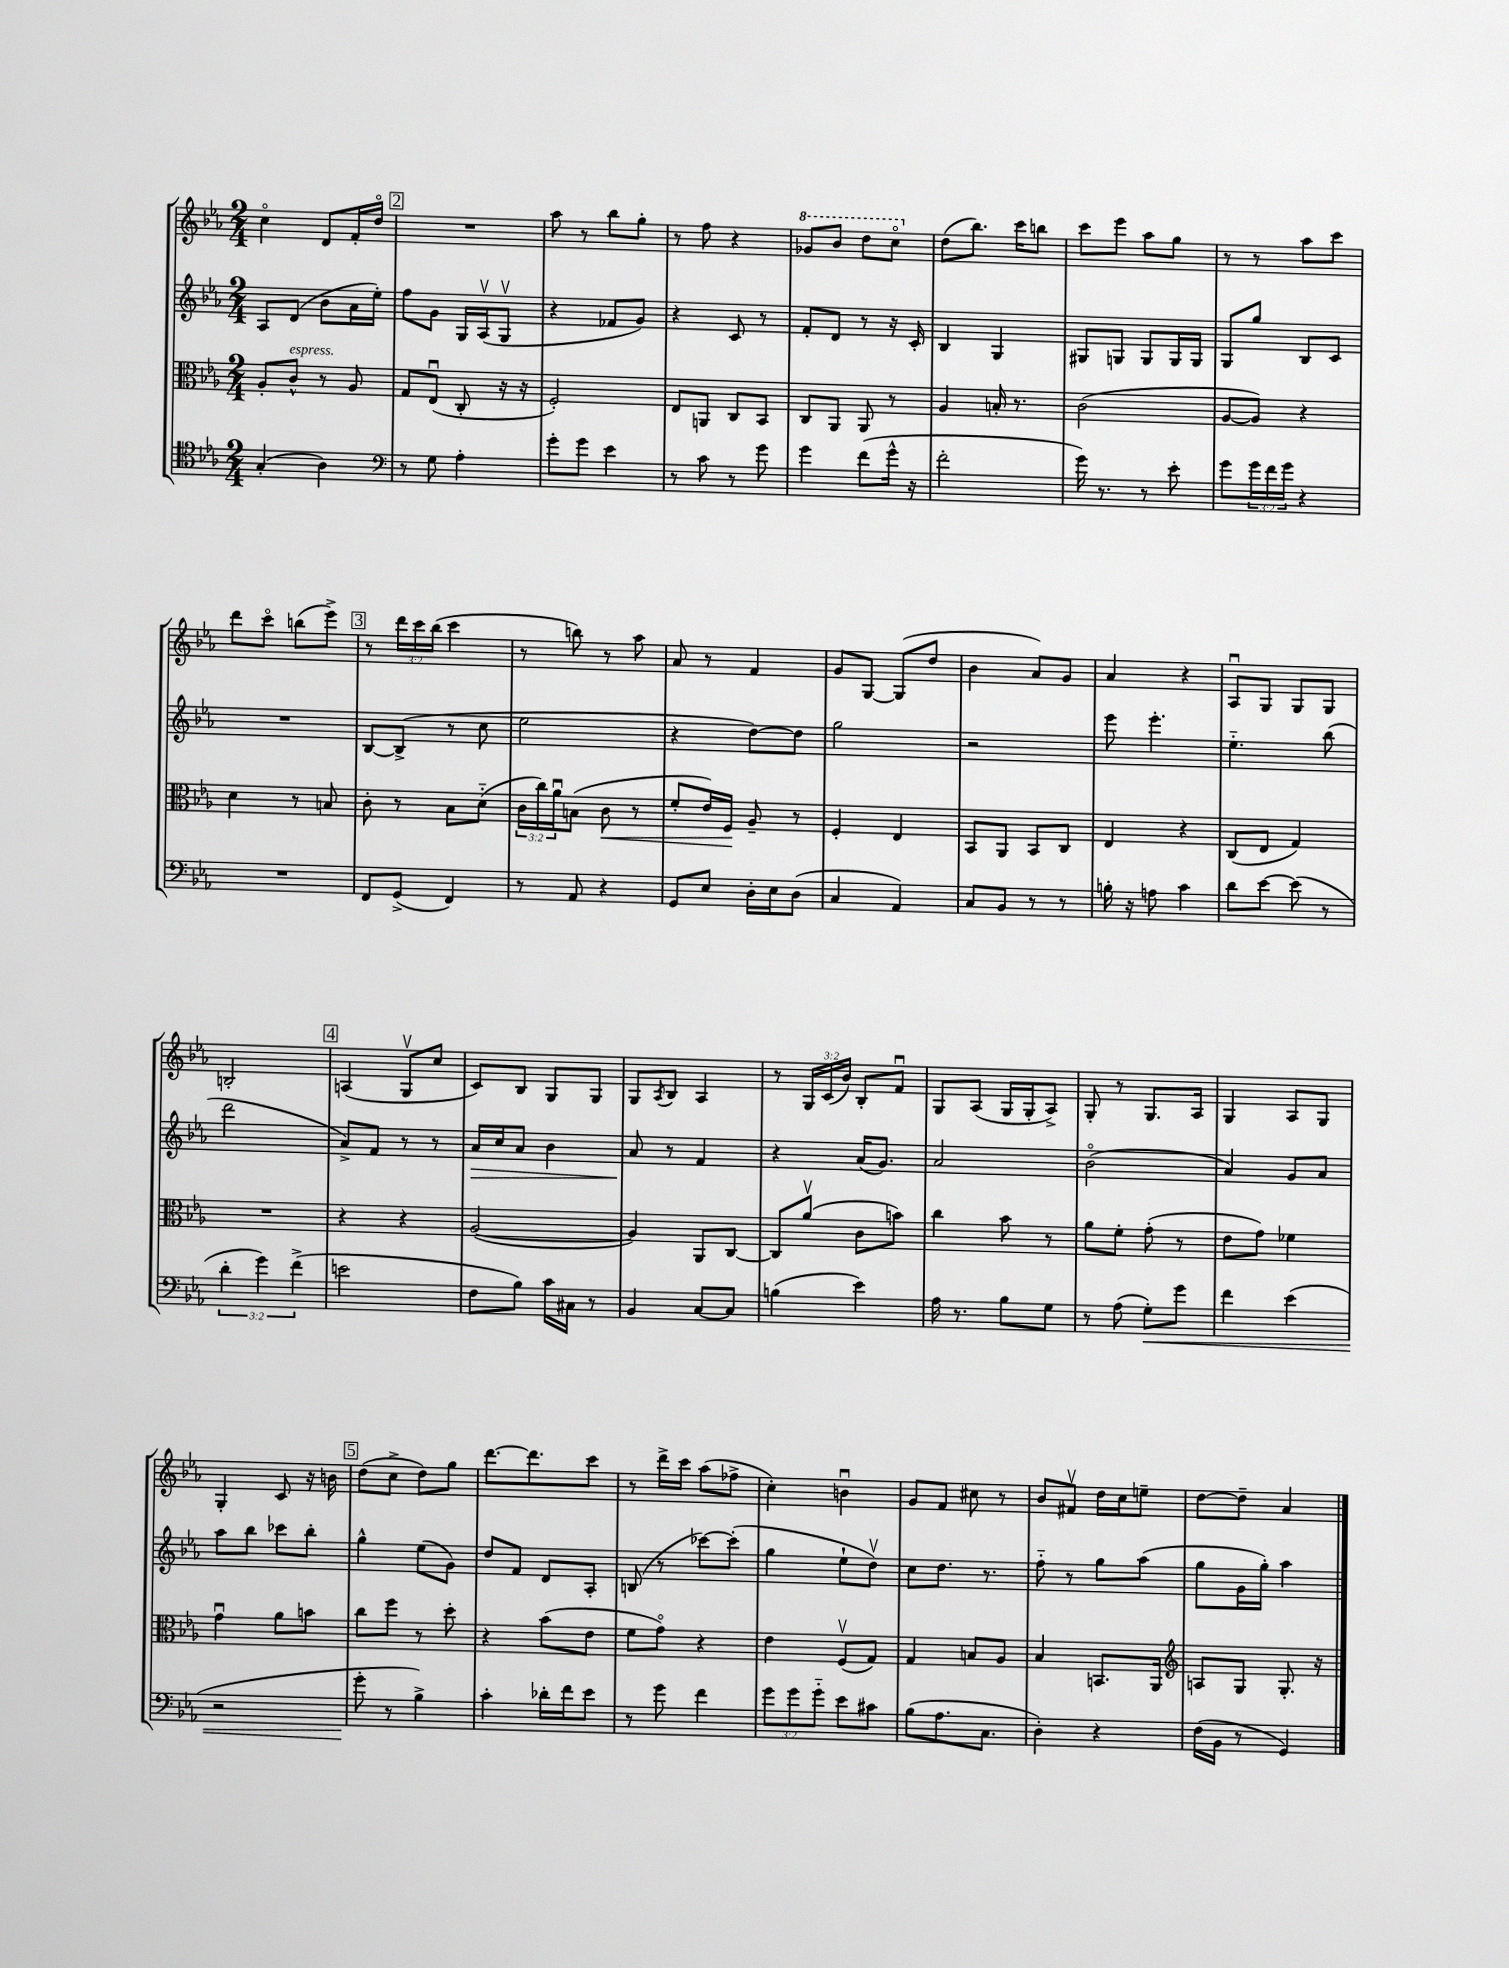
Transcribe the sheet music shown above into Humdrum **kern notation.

**kern	**dynam	**kern	**dynam	**kern	**dynam	**kern
*part4	*part4	*part3	*part3	*part2	*part2	*part1
*staff4	*staff4	*staff3	*staff3	*staff2	*staff2	*staff1
*clefC4	*	*clefC3	*	*clefG2	*	*clefG2
*k[b-e-a-]	*	*k[b-e-a-]	*	*k[b-e-a-]	*	*k[b-e-a-]
*M2/4	*	*M2/4	*	*M2/4	*	*M2/4
=104	=104	=104	=104	=104	=104	=104
(4G'/	.	8A-'/L	.	8A-/L	.	4cc\
!	!	!LO:TX:a:i:t=espress.	!	!	!	!
.	.	8c^^/J	.	(8d/J	.	.
4A-\)	.	8r	.	8b-\L	.	8d/L
.	.	8A-/	.	16a-\L	.	16f'/L
.	.	.	.	16ee-'\JJ)	.	16dd/JJ
!!LO:REH:place=s1:t=2
=105	=105	=105	=105	=105	=105	=105
*clefF4	*	*	*	*	*	*
8r	.	8G/L	.	8ff\L	.	2r
8G\	.	(8E-u/J	.	8g\J	.	.
4A-'\	.	8C'/	.	16G/LL	.	.
.	.	.	.	(16A-v/J	.	.
.	.	16r	.	8Gv/J	.	.
.	.	16r	.	.	.	.
=106	=106	=106	=106	=106	=106	=106
8g'\L	.	2F'/)	.	4r	.	8aa-\
8g\J	.	.	.	.	.	8r
4e-\	.	.	.	8f-X/L	.	8bb-\L
.	.	.	.	8g/J)	.	8gg'\J
=107	=107	=107	=107	=107	=107	=107
8r	.	8E-/L	.	4r	.	8r
8c\	.	8AAn/J	.	.	.	8ff\
8r	.	8C/L	.	8c/	.	4r
8g\	.	8BB-/J	.	8r	.	.
=108	=108	=108	=108	=108	=108	=108
*	*	*	*	*	*	*8va
4g\	.	8C/L	.	8f'/L	.	8gg-X/L
.	.	8AA-/J	.	8d/J	.	8bb-/J
(8f\L	.	8AA-/	.	8r	.	8ddd\L
16g^^\Jk	.	8r	.	16r	.	8ccc\J
16r	.	.	.	16c'/	.	.
=109	=109	=109	=109	=109	=109	=109
*	*	*	*	*	*	*X8va
2f'\	.	4A-/	.	4B-/	.	(8dd\L
.	.	.	.	.	.	8.bb-\J)
.	.	16Bn'/	.	4G/	.	.
.	.	8.r	.	.	.	16ccc\KL
.	.	.	.	.	.	8bbn\J
=110	=110	=110	=110	=110	=110	=110
16g\)	.	(2c\	.	8G#X/L	.	8ccc\L
8.r	.	.	.	.	.	.
.	.	.	.	8Gn/J	.	8eee-\J
8r	.	.	.	8G/L	.	8aa-\L
8e-'\	.	.	.	16G/L	.	8gg\J
.	.	.	.	16G/JJ	.	.
=111	=111	=111	=111	=111	=111	=111
8g\L	.	[8A-/L	.	8G/L	.	8r
24g\L	.	8A-/J])	.	8gg/J	.	8r
24f\	.	.	.	.	.	.
24g\JJ	.	.	.	.	.	.
4r	.	4r	.	8B-/L	.	8aa-\L
.	.	.	.	8c/J	.	8ccc\J
!!LO:LB:g=z
=112	=112	=112	=112	=112	=112	=112
2r	.	4d\	.	2r	.	8ddd\L
.	.	.	.	.	.	8ccc\J
.	.	8r	.	.	.	(8bbn\L
.	.	8Bn/	.	.	.	8eee-^\J)
!!LO:REH:place=s1:t=3
=113	=113	=113	=113	=113	=113	=113
8FF/L	.	8c'\	.	[8B-/L	.	8r
(8GG^/J	.	8r	.	(8B-^/J]	.	24ddd\LL
.	.	.	.	.	.	24ccc\
.	.	.	.	.	.	(24bb-\JJ
4FF/)	.	8B-\L	.	8r	.	4ccc\
.	.	(8d\J	.	8cc\	.	.
=114	=114	=114	=114	=114	=114	=114
8r	.	24c\LL	.	2ee-\	.	8r
.	.	24cc\)	.	.	.	.
.	.	24a-u\J	.	.	.	.
8AA-/	.	(8Bn\J	.	.	.	8bbn\)
!	!	!	!LO:HP:b	!	!	!
4r	.	8c\	<	.	.	8r
.	.	8r	.	.	.	8aa-\
=115	=115	=115	=115	=115	=115	=115
8GG/L	.	8f'/L	.	4r	.	8a-/
8E-/J	.	16e-/L)	.	.	.	8r
.	.	16F/JJ	.	.	.	.
16D'\LL	.	8A-~/	[	[8dd\L)	.	4f/
16E-\J	.	.	.	.	.	.
(8D\J	.	8r	.	8dd\J]	.	.
=116	=116	=116	=116	=116	=116	=116
4C/	.	4F'/	.	2gg\	.	8g/L
.	.	.	.	.	.	[8G/J
4AA-/)	.	4E-/	.	.	.	(8G/L]
.	.	.	.	.	.	8dd/J
=117	=117	=117	=117	=117	=117	=117
8C/L	.	8BB-/L	.	2r	.	4b-\
8BB-/J	.	8AA-/J	.	.	.	.
8r	.	8BB-/L	.	.	.	8a-/L)
8r	.	8C/J	.	.	.	8g/J
=118	=118	=118	=118	=118	=118	=118
16Bn'\	.	4E-/	.	8eee-\	.	4a-/
16r	.	.	.	.	.	.
8An\	.	.	.	4.eee-'\	.	.
4c\	.	4r	.	.	.	4r
=119	=119	=119	=119	=119	=119	=119
8d\L	.	(8C/L	.	4.ee-\	.	8A-u/L
[8e-\J	.	8E-/J	.	.	.	8G/J
(8e-\]	.	4G/)	.	.	.	8G/L
8r	.	.	.	(8bb-\	.	8G/J
!!LO:LB:g=z
=120	=120	=120	=120	=120	=120	=120
6d'\	.	2r	.	2ddd\	.	2Bn'/
6g\)	.	.	.	.	.	.
(6f^\	.	.	.	.	.	.
!!LO:REH:place=s1:t=4
=121	=121	=121	=121	=121	=121	=121
2en\	.	4r	.	8a-^/L)	.	(4An/
.	.	.	.	8f/J	.	.
.	.	4r	.	8r	.	8Gv/L
.	.	.	.	8r	.	8cc/J
=122	=122	=122	=122	=122	=122	=122
!	!	!	!	!	!LO:HP:b	!
8F\L	.	([2A-/	.	16a-/LL	>	8c/L)
.	.	.	.	16cc/J	.	.
8B-\J)	.	.	.	8a-/J	.	8B-/J
16c\LL	.	.	.	4b-\	.	8G/L
16C#X\JJ	.	.	.	.	.	.
8r	.	.	.	.	.	8G/J
=123	=123	=123	=123	=123	=123	=123
4BB-/	.	4A-/])	.	8a-/	.	8G/L
.	.	.	.	.	.	8qA-/
.	.	.	.	8r	]	8B-/J
[8C/L	.	8AA-/L	.	4f/	.	4A-/
8C/J]	.	[8C/J	.	.	.	.
=124	=124	=124	=124	=124	=124	=124
(4Bn\	.	8C/L]	.	4r	.	8r
.	.	(8a-v/J	.	.	.	24G/LL
.	.	.	.	.	.	(24c/
.	.	.	.	.	.	24b-/JJ)
4e-\)	.	8c\L	.	(16a-/KL	.	8B-'/L
.	.	.	.	8.g/J)	.	.
.	.	8bn\J)	.	.	.	8fu/J
=125	=125	=125	=125	=125	=125	=125
16A-\	.	4cc\	.	2a-/	.	8G/L
8.r	.	.	.	.	.	.
.	.	.	.	.	.	(8A-/J
8B-\L	.	8b-\	.	.	.	16G/LL
.	.	.	.	.	.	16G'/J
8G\J	.	8r	.	.	.	8A-^/J)
=126	=126	=126	=126	=126	=126	=126
8r	.	8a-\L	.	(2b-\	.	8G'/
(8A-\	.	8f'\J	.	.	.	8r
!	!LO:HP:b	!	!	!	!	!
8G'\L)	<	(8g'\	.	.	.	8.G/L
8g\J	.	8r	.	.	.	.
.	.	.	.	.	.	16A-/Jk
=127	=127	=127	=127	=127	=127	=127
4f\	.	8e-\L	.	4a-/)	.	4G/
.	.	8g\J)	.	.	.	.
(4e-\	.	4f-X\	.	8g/L	.	8A-/L
.	.	.	.	8a-/J	.	8G/J
!!LO:LB:g=z
=128	=128	=128	=128	=128	=128	=128
2r	.	4gu\	.	8aa-\L	.	4G'/
.	.	.	.	8bb-\J	.	.
.	.	8a-\L	.	8ccc-X\L	.	8c/
.	.	8bn\J	.	8bb-'\J	.	16r
.	.	.	.	.	.	16bn\
!!LO:REH:place=s1:t=5
=129	=129	=129	=129	=129	=129	=129
8g'\	.	8cc\L	.	4gg^^\	.	(8dd\L
8r	[	8ff\J	.	.	.	8cc^\J
4B-^\)	.	8r	.	(8ee-\L	.	8dd\L)
.	.	8dd'\	.	8g\J)	.	8gg\J
=130	=130	=130	=130	=130	=130	=130
4c'\	.	4r	.	8dd/L	.	[8.ddd\L
.	.	.	.	8f/J	.	.
.	.	.	.	.	.	8.ddd\]
16d-X'\LL	.	(8b-\L	.	8d/L	.	.
16f\J	.	.	.	.	.	.
8e-\J	.	8e-\J	.	8A-'/J	.	8ccc\J
=131	=131	=131	=131	=131	=131	=131
8r	.	8f\L	.	(8Bn/	.	8r
8g\	.	8g\J)	.	8r	.	16ddd^\LL
.	.	.	.	.	.	16ccc\JJ
4f\	.	4r	.	[8ccc-X\L)	.	(8aa-\L
.	.	.	.	(8ccc-'\J]	.	8ff-X^\J
=132	=132	=132	=132	=132	=132	=132
12g\L	.	4e-\	.	4gg\	.	4cc'\)
12g\	.	.	.	.	.	.
12g\J	.	.	.	.	.	.
8e-\L	.	(8Fv/L	.	8ee-`\L	.	4bnu\
8c#X\J	.	8G/J)	.	8ddv\J)	.	.
=133	=133	=133	=133	=133	=133	=133
(8B-\L	.	4G/	.	8cc\L	.	8g/L
8.A-\	.	.	.	8.dd\J	.	8f/J
.	.	8Bn/L	.	.	.	8cc#X\
8.C\J	.	.	.	8.r	.	.
.	.	8A-/J	.	.	.	8r
=134	=134	=134	=134	=134	=134	=134
4D'\)	.	4B-/	.	8ff\	.	8b-/L
.	.	.	.	8r	.	8f#Xv/J
4r	.	8.BBn/L	.	8gg\L	.	16dd\LL
.	.	.	.	.	.	16cc\J
.	.	.	.	(8aa-\J	.	8een~\J
.	.	16AA-/Jk	.	.	.	.
=135	=135	=135	=135	=135	=135	=135
*	*	*clefG2	*	*	*	*
(16F\LL	.	8An/L	.	8gg\L	.	[8dd\L
16BB-\JJ	.	.	.	.	.	.
8r	.	8G/J	.	16g\L	.	8dd~\J]
.	.	.	.	16gg'\JJ)	.	.
4GG/)	.	8.G'/	.	4aa-\	.	4a-/
.	.	16r	.	.	.	.
==	==	==	==	==	==	==
*-	*-	*-	*-	*-	*-	*-
